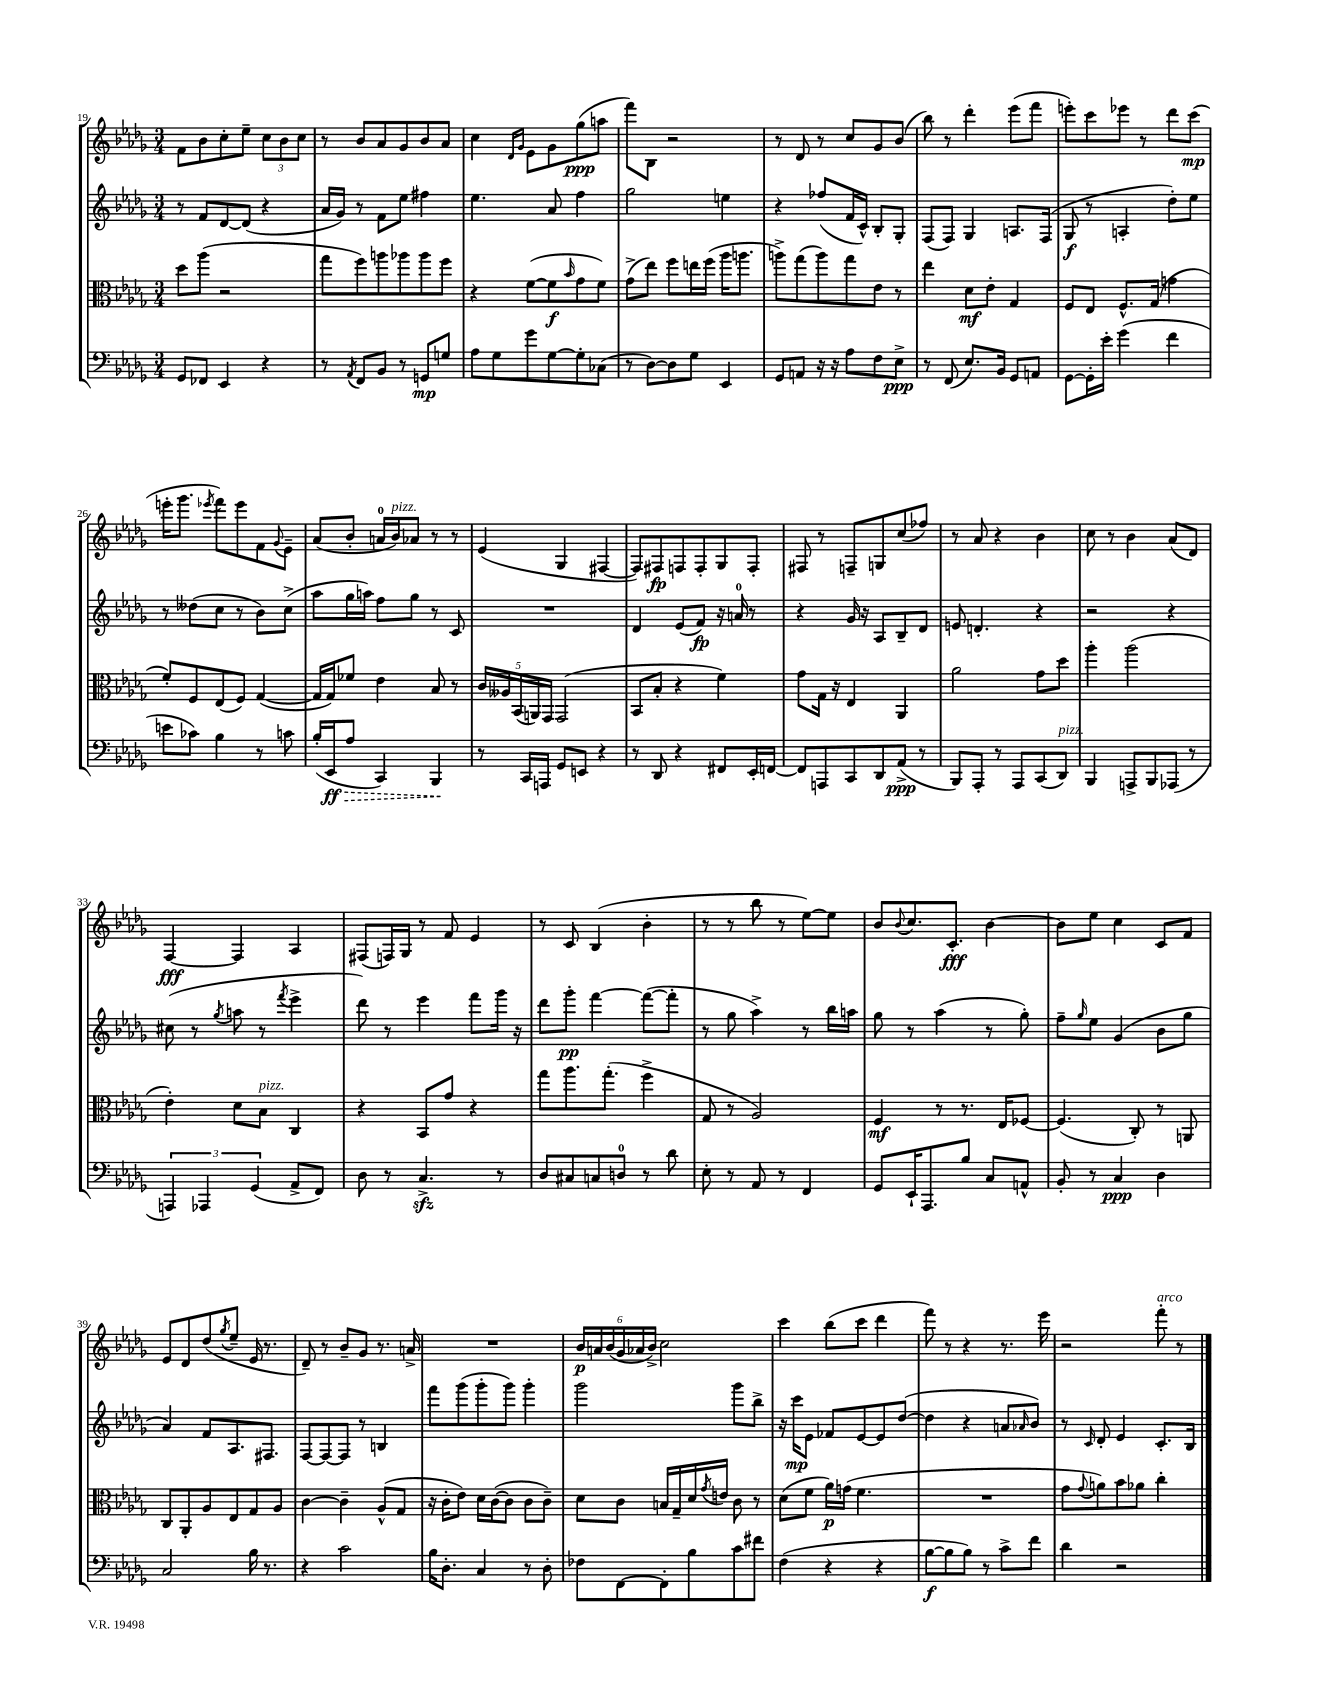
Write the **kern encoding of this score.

**kern	**kern	**kern	**kern
*staff4	*staff3	*staff2	*staff1
*clefF4	*clefC3	*clefG2	*clefG2
*k[b-e-a-d-g-]	*k[b-e-a-d-g-]	*k[b-e-a-d-g-]	*k[b-e-a-d-g-]
*M3/4	*M3/4	*M3/4	*M3/4
8GG-/L	8dd-\L	8r	8f\L
8FF-/J	(8aa-\J	8f/L	8b-\
4EE-/	2r	[8d-/	8cc'\
.	.	(8d-/]J	8ee-~\J
4r	.	4r	12cc\L
.	.	.	12b-\
.	.	.	12cc\J
=	=	=	=
8r	8gg-\L	16a-/LL	8r
.	.	16g-/JJ)	.
8qAA-/	.	.	.
8FF/L	8ff\)	8r	8b-/L
8BB-/J	8aa\	8f\L	8a-/
8r	8aa-\	8ee-\J	8g-/
8GG/L	8aa-\	4ff#\	8b-/
8G/J	8ff\J	.	8a-/J
=	=	=	=
8A-\L	4r	4.ee-\	4cc\
8G-\	.	.	.
.	.	.	16qqd-/LL
.	.	.	16qqg-/JJ
8g-\	([8f\L	.	8e-\L
[8G-\	8f\]	8a-/	8g-\
.	16qqb-/	.	.
8G-'\]	8g-\	4ff\	(8gg-\
(8C-\J	8f\J)	.	8aa\J
=	=	=	=
8r	(8g-^\L	2gg-\	8fff\L)
[8D-\L)	8ee-\J)	.	8B-\J
8D-\]	8ff\L	.	2r
8G-\J	16ee\L	.	.
.	(16ff\JJ	.	.
4EE-/	16aa-\LK	4ee\	.
.	8.aa\J	.	.
=	=	=	=
8GG-/L	8aa^\L)	4r	8r
8AA/J	(8gg-\	.	8d-/
16r	8aa\)	(8ff-/L	8r
16r	.	.	.
8A-\L	8gg-\	16f/L	8cc/L
.	.	16c^^/JJ)	.
8F\	8e-\J	8B-'/L	8g-/
8E-^\J	8r	8G-'/J	(8b-/J
=	=	=	=
8r	4ee-\	(8F/L	8bb-\)
(8FF/	.	8F/J)	8r
8.E-/L)	8d-\L	4G-/	4ddd-'\
.	8e-'\J	.	.
16BB-/Jk	.	.	.
8GG-/L	4G-/	8.A/L	(8eee-\L
8AA/J	.	.	8fff\J
.	.	(16F/Jk	.
=	=	=	=
[8GG-\L	8F/L	8G-/	8eee'\L)
16GG-'\]L	8E-/J	8r	8ccc\
16e-'\JJ	.	.	.
(4g-\	8.F^^/L	4A'/	8eee-\J
.	.	.	8r
.	(16G-/Jk	.	.
4f\	4g\	8dd-'\L)	8ddd-\L
.	.	8ee-\J	(8ccc\J
=	=	=	=
8e\L	8f'/L)	8r	16eee'\LK
.	.	.	8.ggg-\J
8c-\J)	8F/	(8dd--\L	.
.	.	.	8qeee-/
4B-\	(8E-/	8cc\J	8fff\L)
.	8F/J)	8r	8eee-\
8r	([4G-/	8b-\L)	8f\
.	.	.	8qqg-/
8c\	.	(8cc^\J	8e-~\J
=	=	=	=
(16B-'/LL	16G-/]LL	8aa-\L	(8a-/L
16EE-/J	16G-/J)	.	.
8A-/J	8f-/J	16gg-\L	8b-'/J
.	.	16aa\JJ)	.
4CC/)	4e-\	8ff\L	16a/LL
.	.	.	16b-/J)
.	.	8gg-\J	8a-/J
4BBB-/	8B-/	8r	8r
.	8r	8c/	8r
=	=	=	=
8r	20c/LL	2.r	(4e-/
.	20A--/	.	.
.	(20BB-/	.	.
16CC/LL	.	.	.
.	20AA/)	.	.
16AAA/JJ	.	.	.
.	20GG-/JJ	.	.
8GG-/L	(2GG-/	.	4G-/
8EE/J	.	.	.
4r	.	.	[4F#/
=	=	=	=
8r	8BB-/L	4d-/	8F#/]L)
8DD-/	8B-'/J	.	8F#/
4r	4r	(8e-/L	8F/
.	.	8f/J)	8F'/
8FF#/L	4f\)	16r	8G-/
.	.	16a/	.
16EE-'/L	.	8r	8F'/J
[16FF/JJ	.	.	.
=	=	=	=
8FF/]L	8g-\L	4r	8F#/
8AAA/	16G-\Jk	.	8r
.	16r	.	.
8CC/	4E-/	16g-/	8F~/L
.	.	16r	.
8DD-/	.	8A-/L	8G/
(8AA-^/J	4AA-/	8B-~/	(8cc/
8r	.	8d-/J	8ff-/J)
=	=	=	=
8BBB-/L)	2a-\	8e/	8r
8AAA-'/J	.	4.d'/	8a-/
8r	.	.	4r
8AAA-/L	.	.	.
(8CC/	8g-\L	4r	4b-\
8DD-/J)	8dd-\J	.	.
=	=	=	=
4BBB-/	4aa-'\	2r	8cc\
.	.	.	8r
8AAA^/L	(2aa-\	.	4b-\
8BBB-/	.	.	.
(8AAA-/J	.	4r	(8a-/L
8r	.	.	8d-/J)
=	=	=	=
6AAA/)	4e-'\)	(8cc#\	[4F/
.	.	8r	.
6AAA-/	.	.	.
.	.	8qgg-/	.
.	8d-\L	8aa\	4F/]
(6GG-/	.	.	.
.	8B-\J	8r	.
.	.	8qfff/	.
8AA-^/L	4C/	4eee-^\	4A-/
8FF/J)	.	.	.
=	=	=	=
8D-\	4r	8ddd-\)	(8F#/L
8r	.	8r	16F/L)
.	.	.	16G-/JJ
4.C^/	8BB-/L	4eee-\	8r
.	8g-/J	.	8f/
.	4r	8fff\L	4e-/
8r	.	16ggg-\Jk	.
.	.	16r	.
=	=	=	=
8D-/L	8gg-\L	8ddd-\L	8r
8C#/	8.aa-\	8ggg-'\J	8c/
8C/	.	[4fff\	(4B-/
.	(8.gg-'\J	.	.
8D/J	.	.	.
8r	4ff^\	(8fff\_L	4b-'\
8d-\	.	8fff'\]J	.
=	=	=	=
8E-'\	8G-/	8r	8r
8r	8r	8gg-\	8r
8AA-/	2A-/)	4aa-^\)	8bb-\
8r	.	.	8r
4FF/	.	8r	[8ee-\L)
.	.	16bb-\LL	8ee-\]J
.	.	16aa\JJ	.
=	=	=	=
8GG-/L	4F/	8gg-\	8b-/L
.	.	.	8qqb-/
16EE-`/K	.	8r	8.cc/
8.AAA-/	.	.	.
.	8r	(4aa-\	.
.	.	.	8.c'/J
8B-/J	8.r	.	.
8C/L	.	8r	[4b-\
.	16E-/LK	.	.
8AA^^/J	[8F-/J	8gg-'\)	.
=	=	=	=
8BB-'/	(4.F-/]	8ff~\L	8b-\]L
.	.	16qqgg-/	.
8r	.	8ee-\J	8ee-\J
4C/	.	(4g-/	4cc\
.	8C'/)	.	.
4D-\	8r	8b-\L	8c/L
.	8AA/	8gg-\J	8f/J
=	=	=	=
2C/	8C/L	4a-/)	8e-/L
.	8AA-'/	.	8d-/
.	8A-/	8f/L	(8dd-/
.	.	.	8qgg-/
.	8E-/	8.A-/	8ee-~/J
16B-\	8G-/	.	16e-/
8.r	.	8.F#/J	8.r
.	8A-/J	.	.
=	=	=	=
4r	[4c\	[8F/L	8d-~/)
.	.	8F/_	8r
2c\	4c~\]	8F/]J	8b-~/L
.	.	8r	8g-/J
.	(8A-^^/L	4B/	8.r
.	8G-/J	.	.
.	.	.	16a^/
=	=	=	=
16B-\LK	16r	8fff\L	2.r
8.D-'\J	16c'\LK	.	.
.	8e-\J)	(8ggg-\	.
4C/	16d-\LL	8ggg-'\	.
.	([16c\J	.	.
.	8c\]J	8ggg-\J)	.
8r	8c\L	4ggg-'\	.
8D-'\	8c~\J)	.	.
=	=	=	=
8F-\L	8d-\L	2ggg-\	24b-/LL
.	.	.	24a/
.	.	.	(24b-/
[8FF\	8c\J	.	24g-/
.	.	.	24a-/
.	.	.	24b-^/JJ)
8FF'\]	16B/LL	.	2cc\
.	16G-~/	.	.
8B-\	16d-/	.	.
.	8qg-/	.	.
.	16e/JJ	.	.
8c\	8c\	8ggg-\L	.
8f#\J	8r	8bb-^\J	.
=	=	=	=
(4F\	(8d-\L	16r	4ccc\
.	.	16ccc\LK	.
.	8f\J	8e-\J	.
4r	16a-\LL)	8f-/L	(8bb-\L
.	(16g\JJ	.	.
.	4.f\	[8e-/	8ccc\J
4r	.	8e-/]	4ddd-\
.	.	([8dd-/J	.
=	=	=	=
[8B-\L	2.r	4dd-\]	8fff\)
8B-\]	.	.	8r
8B-\J)	.	4r	4r
8r	.	.	.
8c^\L	.	8a/L	8.r
.	.	16qqa-/	.
8f\J	.	8b-/J)	.
.	.	.	16eee-\
=	=	=	=
4d-\	8g-\L	8r	2r
.	8qqg-/	16qqc/	.
.	8a\)	8d-'/	.
2r	8b-\	4e-/	.
.	8a-\J	.	.
.	4cc'\	8.c'/L	8fff'\
.	.	.	8r
.	.	16B-/Jk	.
==	==	==	==
*-	*-	*-	*-
